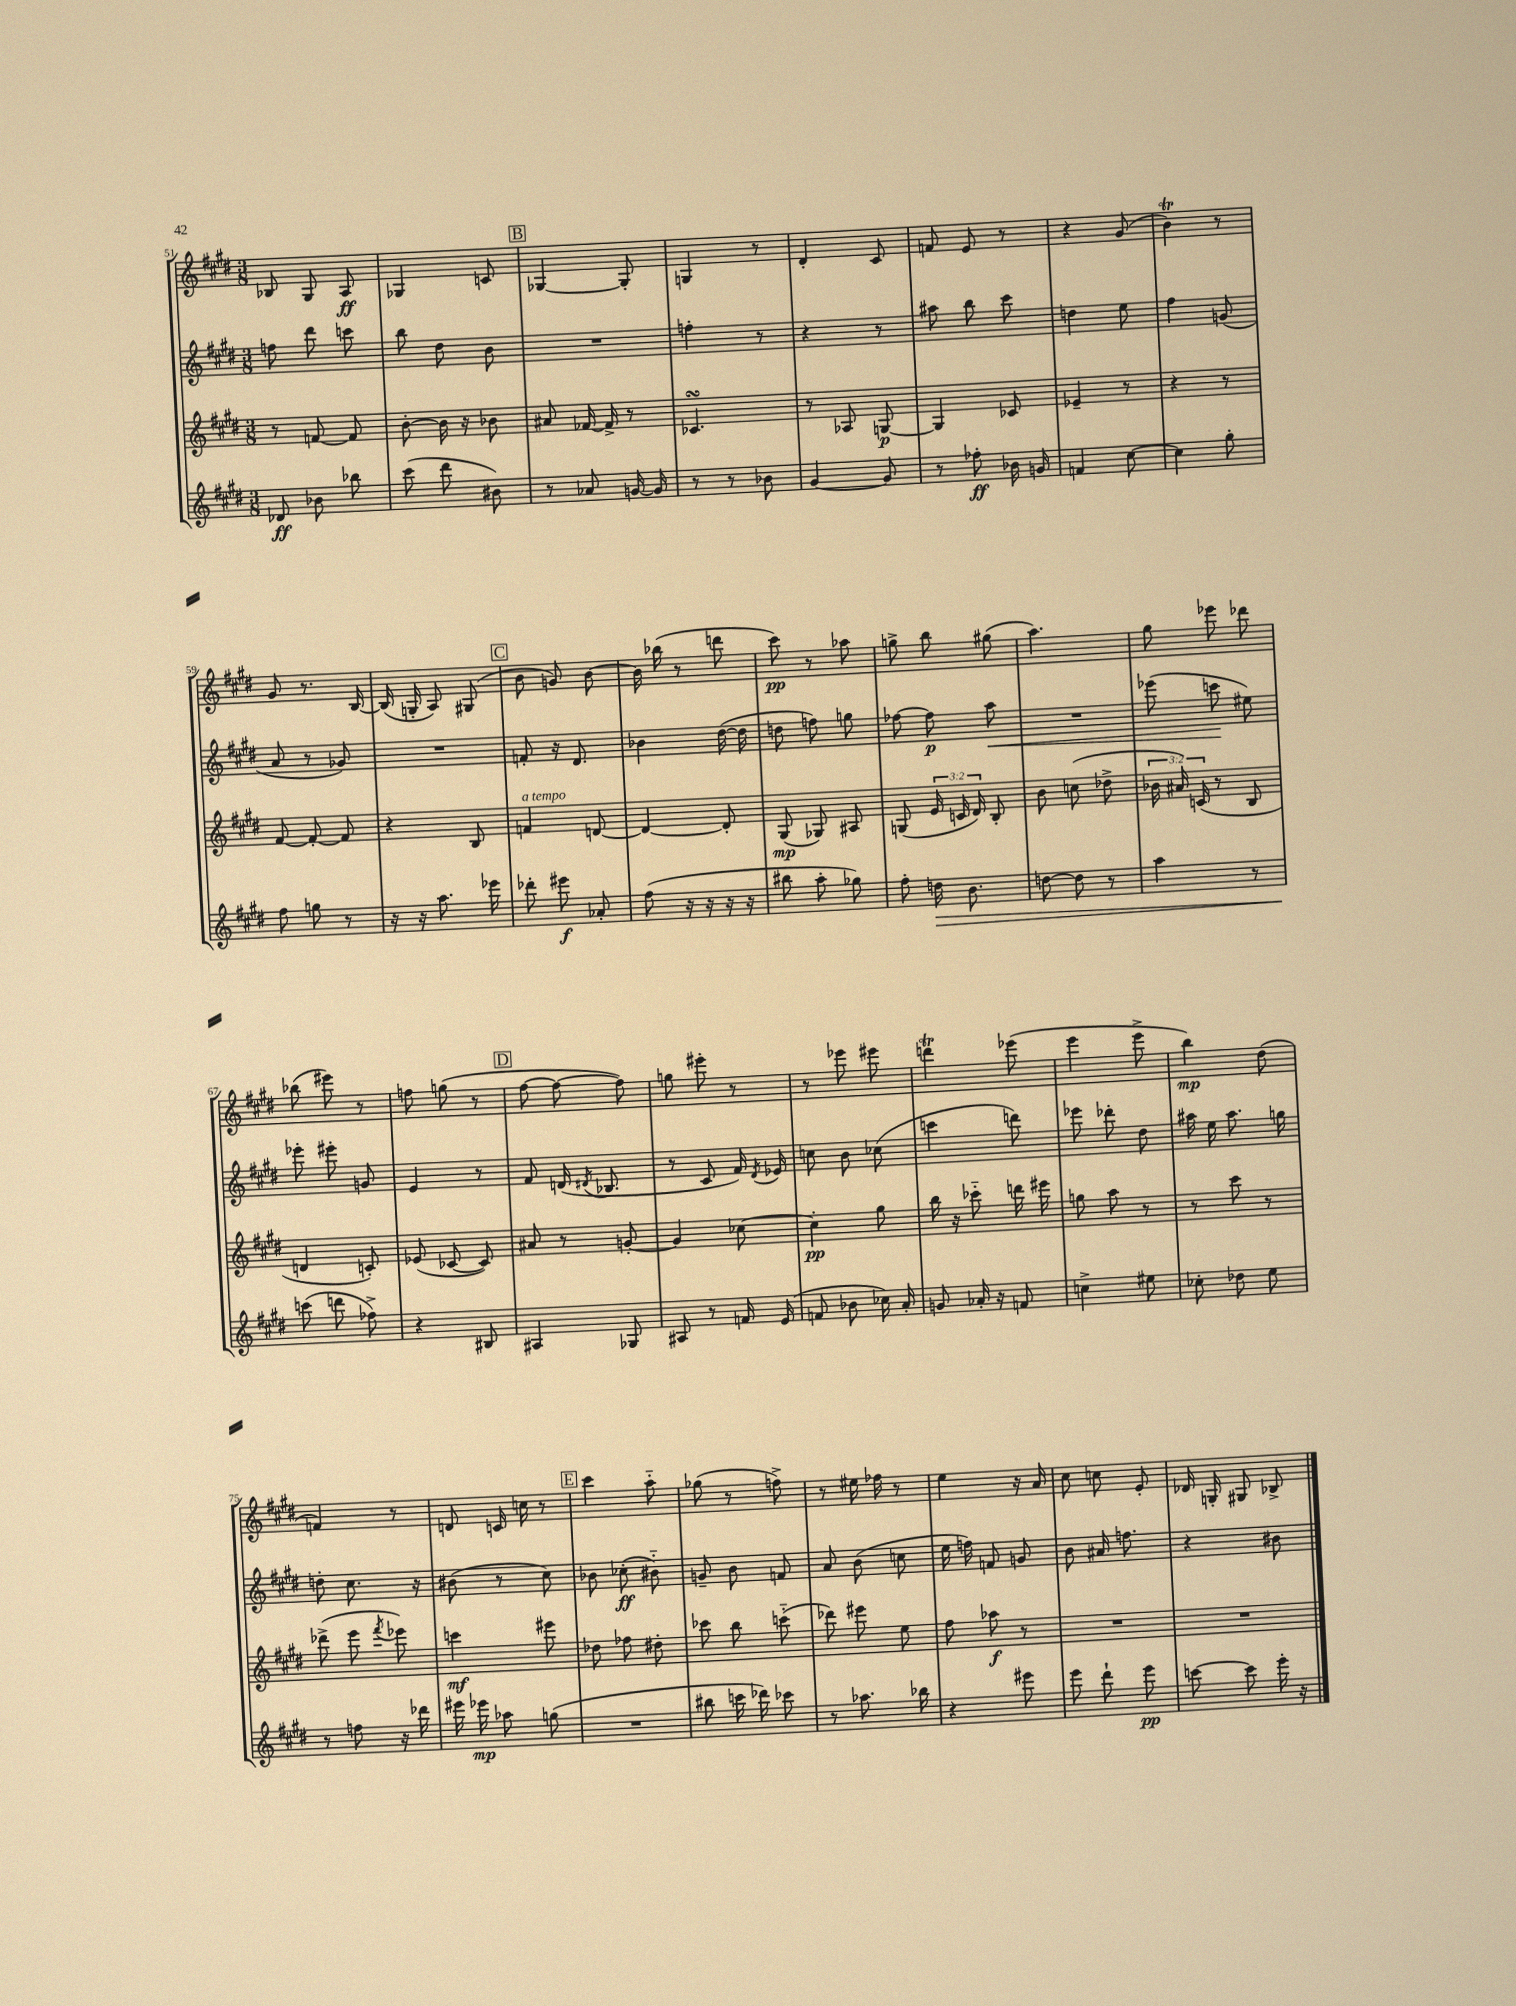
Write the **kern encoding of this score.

**kern	**kern	**kern	**kern
*staff4	*staff3	*staff2	*staff1
*clefG2	*clefG2	*clefG2	*clefG2
*k[f#c#g#d#]	*k[f#c#g#d#]	*k[f#c#g#d#]	*k[f#c#g#d#]
*M3/8	*M3/8	*M3/8	*M3/8
8d-	8r	8ff	8B-
8b-	[8f	8ddd#	8G#
8bb-	8f]	8ccc	8A
=	=	=	=
(8ccc#	[8b'	8bb	4G-
8ddd#	16b]	8dd#	.
.	16r	.	.
8b#)	8b-	8b	8c
=	=	=	=
8r	8a#	4.r	[4G-
8a-	[16f-	.	.
.	16f-^]	.	.
[16g	8r	.	8G-']
16g]	.	.	.
=	=	=	=
8r	4.c-	4ff'	4G
8r	.	.	.
8b-	.	8r	8r
=	=	=	=
[4g#	8r	4r	4d#'
.	8A-	.	.
8g#]	[8G	8r	8c#
=	=	=	=
8r	4G]	8aa#	8f
8ff-'	.	8bb	8e
16b-	8c-	8ccc#	8r
16g	.	.	.
=	=	=	=
4f	4e-~	4dd	4r
[8cc#	8r	8ee	(8g#
=	=	=	=
4cc#]	4r	4ff#	4b)
8gg#'	8r	(8g	8r
=	=	=	=
8ff#	[8f#	8a	8g#
8gg	8f#'_	8r	8.r
8r	8f#]	8g-)	.
.	.	.	[16B
=	=	=	=
16r	4r	4.r	(16B]
16r	.	.	16G'
8.aa	.	.	8A)
.	8B	.	(8G#
16eee-	.	.	.
=	=	=	=
8ddd-'	4f	8f'	8b
8eee#	.	16r	8g)
.	.	8.d#	.
8a-'	[8d	.	[8b
=	=	=	=
(8ff#	4d_	4b-	16b]
.	.	.	(16bb-
16r	.	.	8r
16r	.	.	.
16r	8d']	([16dd#	8ddd
16r	.	16dd#]	.
=	=	=	=
8bb#	(8G#	8dd	8ccc#)
8aa'	8G-)	8ff)	8r
8gg-)	8A#	8gg	8aa-
=	=	=	=
8ff#'	(8G	[8ff-	8gg^
16dd	24e	8ff-]	8bb
.	24c	.	.
8.b	.	.	.
.	24d#)	.	.
.	8B'	8aa	(8gg#
=	=	=	=
[8dd	8b	4.r	4.aa)
8dd]	(8cc	.	.
8r	8dd-^	.	.
=	=	=	=
4aa	24b-	(8eee-	8gg#
.	24a#)	.	.
.	(24c	.	.
.	8r	8ccc	8eee-
8r	8B	8ee#)	8ddd-
=	=	=	=
(8ccc	4d	8eee-'	(8bb-
8ddd	.	8eee#'	8eee#)
8ff-^)	8c')	8g	8r
=	=	=	=
4r	(8e-	4e	8ff
.	[8c-	.	(8gg
8B#	8c-])	8r	8r
=	=	=	=
4A#	8a#	8f#	[8ff#
.	8r	(16d	8ff#_
.	.	8qd#	.
.	.	8.B-	.
8G-	[8g'	.	8ff#])
=	=	=	=
8A#	4g]	8r	8gg
8r	.	8c#	8eee#'
16f	[8cc-	16f#)	8r
.	.	8qd#	.
(16e	.	16e-	.
=	=	=	=
8f	4cc-']	8cc	8r
8b-	.	8b	8eee-
16cc-)	8gg#	(8cc-	8eee#
16a'	.	.	.
=	=	=	=
8g	16bb	4ccc	4ddd
.	16r	.	.
16a-'	8ccc-'~	.	.
16r	.	.	.
8f	16ddd	8ddd)	(8eee-
.	16eee#	.	.
=	=	=	=
4cc^	8gg	8eee-	4eee
.	8aa	8ddd-'	.
8ee#	8r	8dd#	8eee^
=	=	=	=
8cc-'	8r	16aa#	4bb)
.	.	16ee	.
8dd-	8ccc#	8.aa#	.
8ee	8r	.	(8dd#
.	.	16gg	.
=	=	=	=
8r	(8ddd-^	8dd'	4f)
8ff	8eee	8.cc#	.
.	8qfff#	.	.
16r	8eee-)	.	8r
16ddd-	.	16r	.
=	=	=	=
16eee#	4ccc	(8b#	8d
16eee-	.	.	.
8aa-	.	8r	16c
.	.	.	16cc
(8gg	8eee#	8cc#)	8r
=	=	=	=
4.r	8dd-	8b-	4ccc#
.	8ff-	(8cc-'	.
.	8dd#'	8b#'~)	8aa'~
=	=	=	=
8bb#	8ccc-	8g~	(8gg-
16ccc	8bb	8b	8r
16ddd-)	.	.	.
8ccc-	(8ccc'~	8f	8ff^)
=	=	=	=
8r	8ddd-)	8a	8r
8.aa-	8eee#	(8b	16ee#
.	.	.	16ff-
.	8ee	8cc	8r
16bb-	.	.	.
=	=	=	=
4r	8ff#	16ee	4ee
.	.	16ff)	.
.	8aa-	8f	.
8eee#	8r	8g	16r
.	.	.	16a
=	=	=	=
8eee	4.r	8b	8cc#
8ddd#`	.	16a#	8cc
.	.	8.ff	.
8eee	.	.	8e'
=	=	=	=
[8ccc	4.r	4r	16d-
.	.	.	16G'
8ccc]	.	.	8G#
16eee'	.	8b#	8B-^
16r	.	.	.
==	==	==	==
*-	*-	*-	*-
